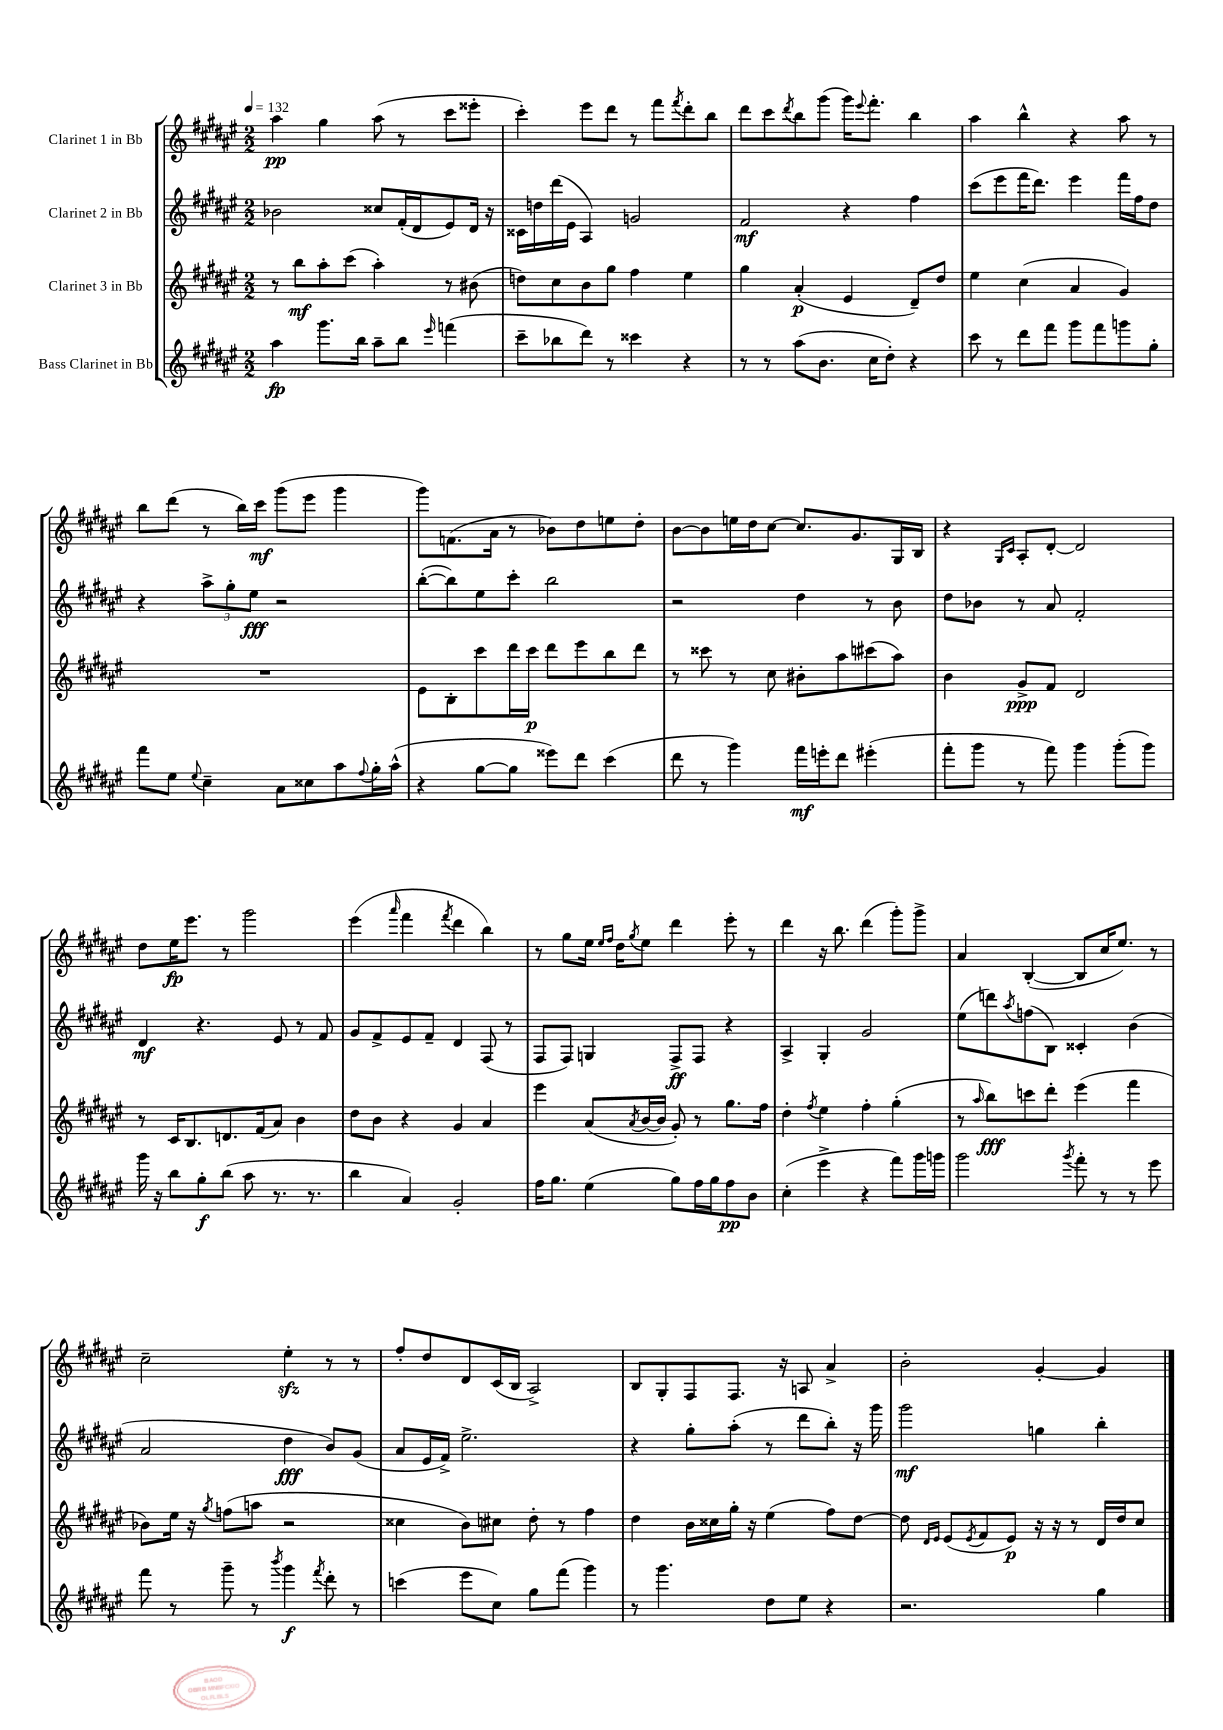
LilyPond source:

<<
\new StaffGroup <<
\new Staff = "s0" \with { instrumentName = "Clarinet 1 in Bb" } {
    \clef treble \key fis \major \numericTimeSignature \time 2/2 \tempo 4 = 132
    ais''4\pp gis''4 ais''8( r8 cis'''8 eisis'''8-. |
    cis'''4-.) eis'''8 dis'''8 r8 fis'''8 \acciaccatura { fis'''8 } dis'''8-. b''8 |
    dis'''8 cis'''8 \acciaccatura { dis'''8 } b''8 gis'''8( gis'''16) \appoggiatura { eis'''8 } fis'''8.-. b''4 |
    ais''4 b''4-^ r4 ais''8 r8 |
    b''8 dis'''8( r8 b''16) cis'''16\mf gis'''8( eis'''8 gis'''4 |
    gis'''8) f'8.( ais'16 r8 bes'8) dis''8 e''8 dis''8-. |
    b'8~ b'8 e''16 dis''16 cis''8~ cis''8. gis'8. gis16 b16 |
    r4 \grace { gis16 cis'16 } ais8-. dis'8~-. dis'2 |
    dis''8 eis''16\fp eis'''8. r8 gis'''2 |
    eis'''4( \grace { ais'''16 } fis'''4 \acciaccatura { fis'''8 } dis'''4 b''4) |
    r8 gis''8 eis''16 \grace { eis''16 fis''16 } dis''16 \acciaccatura { gis''8 } eis''8 dis'''4 eis'''8-. r8 |
    dis'''4 r16 b''8. dis'''4( gis'''8-.) gis'''8-> |
    ais'4 b4~-.( b8 cis''16 eis''8.) r8 |
    cis''2-- eis''4-.\sfz r8 r8 |
    fis''8-. dis''8 dis'8 cis'16( b16 ais2->) |
    b8 gis8-. fis8 fis8. r16 a8 ais'4-> |
    b'2-. gis'4~-. gis'4 \bar "|." |
}
\new Staff = "s1" \with { instrumentName = "Clarinet 2 in Bb" } {
    \clef treble \key fis \major \numericTimeSignature \time 2/2
    bes'2 cisis''8 fis'16-.( dis'16 eis'8) dis'16 r16 |
    cisis'16 d''16 dis'''16( eis'16 ais4) g'2 |
    fis'2\mf r4 fis''4 |
    cis'''8( eis'''8 fis'''16 dis'''8.) eis'''4 fis'''16 fis''16 dis''8 |
    r4 \tuplet 3/2 { ais''8-> gis''8-. eis''8\fff } r2 |
    b''8~-.( b''8) eis''8 cis'''8-. b''2 |
    r2 dis''4 r8 b'8 |
    dis''8 bes'8 r8 ais'8 fis'2-. |
    dis'4\mf r4. eis'8 r8 fis'8 |
    gis'8 fis'8-> eis'8 fis'8-- dis'4 fis8( r8 |
    fis8 fis8) g4 fis8->\ff fis8 r4 |
    ais4-> gis4-. gis'2 |
    eis''8( d'''8) \acciaccatura { ais''8 } f''8( b8) cisis'4-. b'4( |
    ais'2 dis''4\fff b'8) gis'8( |
    ais'8 eis'16 fis'16->) eis''2.-> |
    r4 gis''8-. ais''8-.( r8 dis'''8 b''8-.) r16 gis'''16 |
    gis'''2\mf g''4 b''4-. \bar "|." |
}
\new Staff = "s2" \with { instrumentName = "Clarinet 3 in Bb" } {
    \clef treble \key fis \major \numericTimeSignature \time 2/2
    r8 b''8\mf ais''8-. cis'''8( ais''4-.) r8 bis'8( |
    d''8) cis''8 b'8 gis''8 fis''4 eis''4 |
    gis''4 ais'4-.\p( eis'4 dis'8--) dis''8 |
    eis''4 cis''4( ais'4 gis'4) |
    R1 |
    eis'8 b8-. cis'''8 dis'''16 cis'''16\p dis'''8 eis'''8 b''8 dis'''8 |
    r8 cisis'''8 r8 cis''8 bis'8-. ais''8 cis'''8( ais''8) |
    b'4 gis'8->\ppp fis'8 dis'2 |
    r8 cis'16 b8. d'8. fis'16( ais'8) b'4 |
    dis''8 b'8 r4 gis'4 ais'4 |
    eis'''4 ais'8( \acciaccatura { ais'8 } b'16~ b'16 gis'8-.) r8 gis''8. fis''16 |
    dis''4-. \acciaccatura { fis''8 } eis''4 fis''4-. gis''4-.( |
    r8 \grace { ais''16 } b''8\fff) c'''8 dis'''8-. eis'''4( fis'''4 |
    bes'8) eis''16 r16 \acciaccatura { gis''8 } f''8( a''8 r2 |
    cisis''4 b'8) cis''8 dis''8-. r8 fis''4 |
    dis''4 b'16 cisis''16 gis''16-. r16 eis''4( fis''8) dis''8~ |
    dis''8 \grace { dis'16 eis'16 } eis'8( \acciaccatura { eis'8 } fis'8 eis'8\p) r16 r16 r8 dis'16 dis''16 cis''8 \bar "|." |
}
\new Staff = "s3" \with { instrumentName = "Bass Clarinet in Bb" } {
    \clef treble \key fis \major \numericTimeSignature \time 2/2
    ais''4\fp gis'''8. b''16 ais''8-- b''8 \grace { eis'''16 } f'''4( |
    cis'''8-- bes''8 dis'''8) r8 cisis'''4 r4 |
    r8 r8 ais''8( b'8. cis''16 dis''8-.) r4 |
    cis'''8 r8 dis'''8 fis'''8 gis'''8 fis'''8 g'''8 gis''8-. |
    fis'''8 eis''8 \appoggiatura { eis''8 } cis''4-- ais'8 cisis''8 ais''8 \appoggiatura { fis''8 } gis''16-. ais''16-^( |
    r4 gis''8~ gis''8 eisis'''8) dis'''8 cis'''4( |
    dis'''8 r8 gis'''4) fis'''16\mf e'''16-. dis'''8 eis'''4-.( |
    fis'''8-. gis'''8 r8 fis'''8) gis'''4 gis'''8-.( gis'''8) |
    gis'''16 r16 b''8 gis''8-.\f b''8( ais''8 r8. r8. |
    b''4 ais'4) gis'2-. |
    fis''16 gis''8. eis''4( gis''8) fis''16 gis''16 fis''8\pp b'8 |
    cis''4-.( eis'''4-> r4 fis'''8) gis'''16 g'''16 |
    gis'''2 \acciaccatura { gis'''8 } fis'''8-. r8 r8 eis'''8 |
    fis'''8 r8 gis'''8-- r8 \acciaccatura { b'''8 } gis'''4\f \acciaccatura { fis'''8 } dis'''8-. r8 |
    c'''4( eis'''8 cis''8) gis''8 fis'''8( gis'''4) |
    r8 gis'''4. dis''8 eis''8 r4 |
    r2. gis''4 \bar "|." |
}
>>
>>
\layout { \context { \Score \remove "Bar_number_engraver" } }
